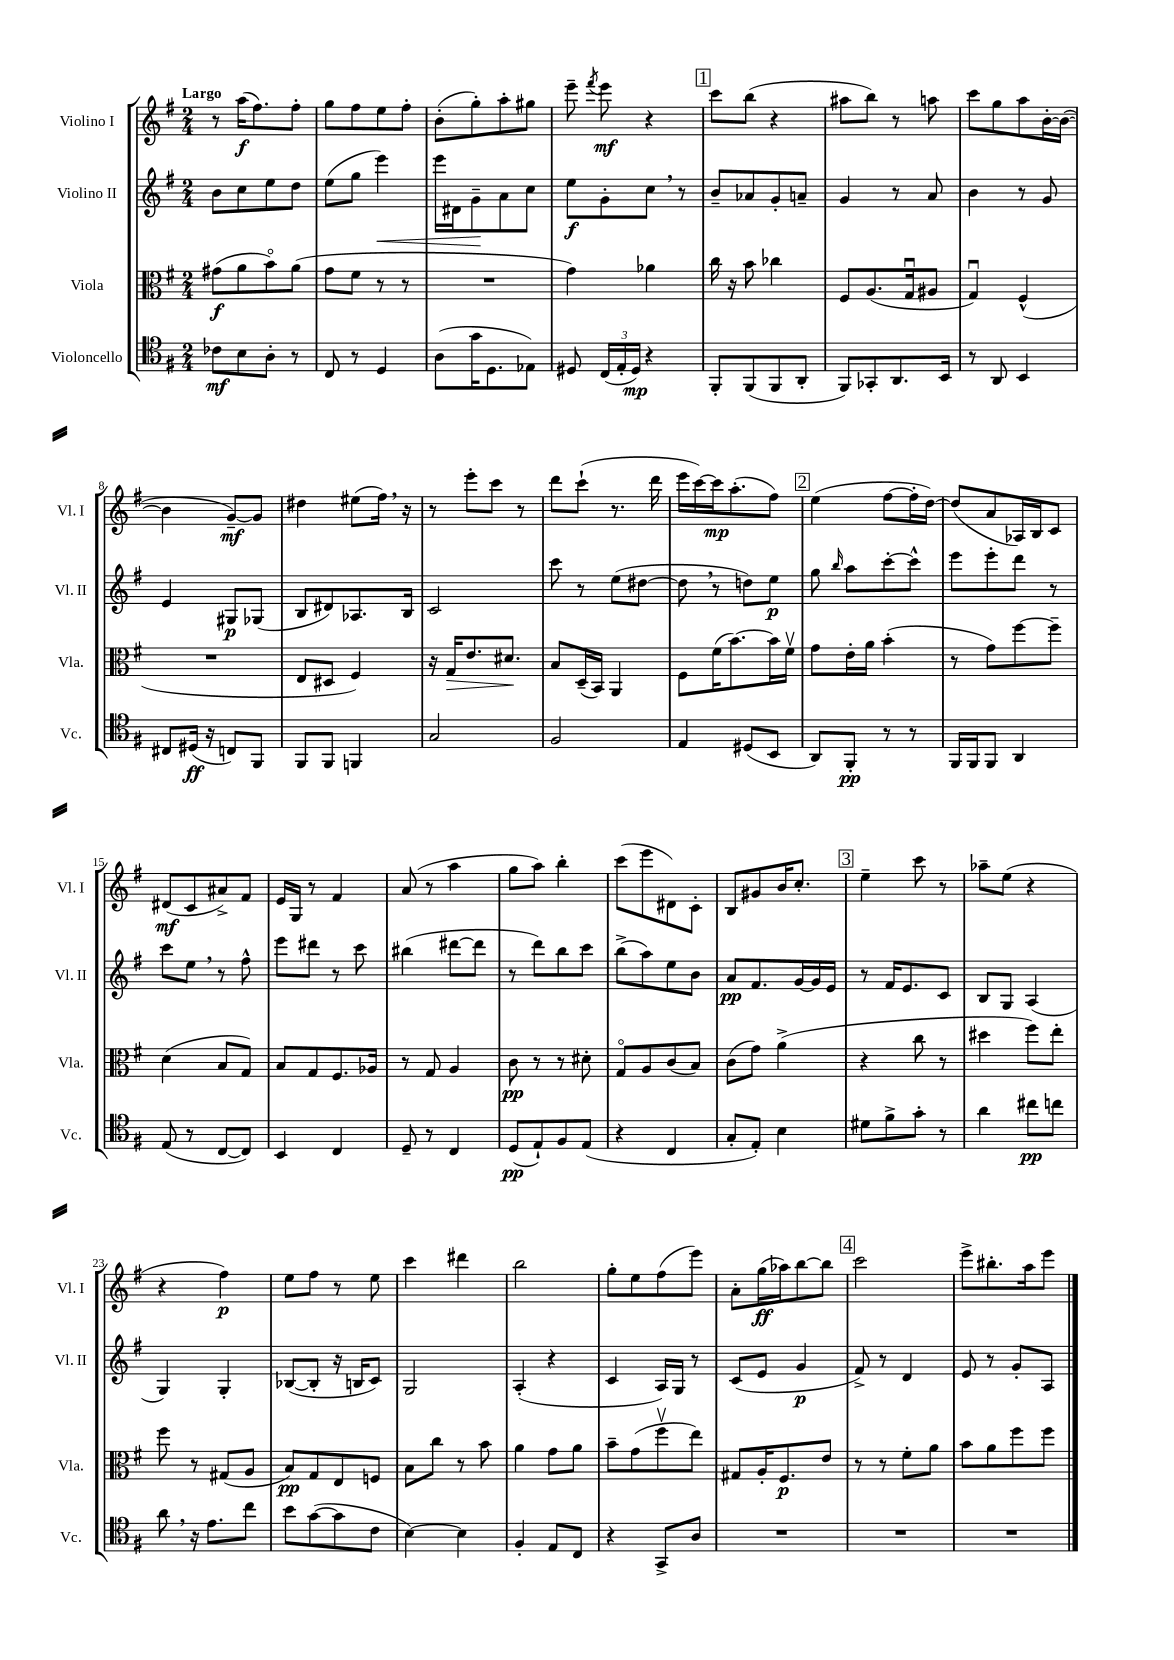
<<
\new StaffGroup <<
\new Staff = "s0" \with { instrumentName = "Violino I" shortInstrumentName = "Vl. I" } {
    \clef treble \key g \major \numericTimeSignature \time 2/4 \tempo "Largo"
    \autoBeamOff r8 a''16[\f( fis''8.) fis''8]-. |
    g''8[ fis''8 e''8 fis''8]-. |
    b'8[-.( g''8-.) a''8-. gis''8] |
    e'''8-- \acciaccatura { fis'''8 } e'''8\mf r4 |
    \mark \markup { \box "1" } c'''8[ b''8]( r4 |
    ais''8[ b''8]) r8 a''8 |
    c'''8[ g''8 a''8 b'16~-. b'16]~( |
    b'4 g'8[~--\mf) g'8] |
    dis''4 eis''8[( fis''16]) \breathe r16 |
    r8 e'''8[-. c'''8] r8 |
    d'''8[ c'''8]-!( r8. d'''16 |
    e'''16[ c'''16~) c'''16\mp a''8.-.( fis''8]) |
    \mark \markup { \box "2" } e''4( fis''8[~ fis''16-. d''16]~) |
    d''8[( a'8 aes16) b16 c'8] |
    dis'8[\mf( c'8 ais'8->) fis'8] |
    e'16[ g16] r8 fis'4 |
    a'8( r8 a''4 |
    g''8[ a''8]) b''4-. |
    c'''8[( e'''8 dis'8) c'8]-. |
    b8[ gis'8 b'16 c''8.]-. |
    \mark \markup { \box "3" } e''4-- c'''8 r8 |
    aes''8[-- e''8]( r4 |
    r4 fis''4\p) |
    e''8[ fis''8] r8 e''8 |
    c'''4 dis'''4 |
    b''2 |
    g''8[-. e''8 fis''8( e'''8]) |
    a'8[-. g''16\ff( aes''16) b''8~ b''8] |
    \mark \markup { \box "4" } c'''2 |
    e'''8[-> bis''8.-. a''16 e'''8] \bar "|." |
}
\new Staff = "s1" \with { instrumentName = "Violino II" shortInstrumentName = "Vl. II" } {
    \clef treble \key g \major \numericTimeSignature \time 2/4
    \autoBeamOff b'8[ c''8 e''8 d''8] |
    e''8[( g''8] e'''4\<) |
    e'''16[ dis'16 g'8--\! a'8 c''8] |
    e''8[\f g'8-. c''8] \breathe r8 |
    \mark \markup { \box "1" } b'8[-- aes'8 g'8-. a'8]-- |
    g'4 r8 a'8 |
    b'4 r8 g'8 |
    e'4 gis8[\p ges8]( |
    b8[ dis'8) aes8. b16] |
    c'2 |
    c'''8 r8 e''8[( dis''8]~ |
    dis''8 \breathe r8 d''8[) e''8]\p |
    \mark \markup { \box "2" } g''8 \grace { b''16 } a''8[ c'''8~-. c'''8]-^ |
    e'''8[ e'''8-. d'''8] r8 |
    c'''8[ e''8] \breathe r8 fis''8-^ |
    e'''8[ dis'''8] r8 c'''8 |
    bis''4( dis'''8[~ dis'''8] |
    r8 d'''8[) b''8 c'''8] |
    b''8[->( a''8) e''8 b'8] |
    a'8[\pp fis'8. g'16~ g'16 e'16] |
    \mark \markup { \box "3" } r8 fis'16[ e'8. c'8] |
    b8[ g8] a4( |
    g4) g4-. |
    bes8[~( bes8]-. r16 b16[ c'8]) |
    g2 |
    a4-.( r4 |
    c'4 a16[) g16] r8 |
    c'8[( e'8] g'4\p |
    \mark \markup { \box "4" } fis'8->) r8 d'4 |
    e'8 r8 g'8[-. a8] \bar "|." |
}
\new Staff = "s2" \with { instrumentName = "Viola" shortInstrumentName = "Vla." } {
    \clef alto \key g \major \numericTimeSignature \time 2/4
    \autoBeamOff gis'8[\f( a'8 b'8\flageolet) a'8]( |
    g'8[ fis'8] r8 r8 |
    R2 |
    g'4) aes'4 |
    \mark \markup { \box "1" } c''16 r16 b'8 ces''4 |
    fis8[ a8.( g16\downbow ais8] |
    g4\downbow) fis4-^( |
    R2 |
    e8[ dis8] fis4) |
    r16 g16[\> e'8. dis'8.]\! |
    b8[ d16--( b,16]) a,4 |
    fis8[ fis'16( b'8.~) b'16 fis'16]\upbow |
    \mark \markup { \box "2" } g'8[ e'16-. a'16] b'4-.( |
    r8 g'8[) fis''8~ fis''8]-- |
    d'4( b8[ g8]) |
    b8[ g8 fis8. aes16] |
    r8 g8 a4 |
    c'8\pp r8 r8 dis'8-. |
    g8[\flageolet a8 c'8( b8]) |
    c'8[( g'8]) a'4->( |
    \mark \markup { \box "3" } r4 c''8 r8 |
    dis''4 fis''8[) e''8]-. |
    fis''8 r8 gis8[( a8] |
    b8[\pp) g8 e8 f8] |
    b8[ c''8] r8 b'8 |
    a'4 g'8[ a'8] |
    b'8[-- g'8( fis''8\upbow e''8]) |
    gis8[ a16-. fis8.\p e'8] |
    \mark \markup { \box "4" } r8 r8 fis'8[-. a'8] |
    b'8[ a'8 fis''8 fis''8] \bar "|." |
}
\new Staff = "s3" \with { instrumentName = "Violoncello" shortInstrumentName = "Vc." } {
    \clef tenor \key g \major \numericTimeSignature \time 2/4
    \autoBeamOff ces'8[\mf b8 a8]-. r8 |
    c8 r8 d4 |
    a8[( g'16 d8. ees8]) |
    dis8 \tuplet 3/2 { c16[( e16-. dis16]\mp) } r4 |
    \mark \markup { \box "1" } fis,8[-. fis,8( fis,8 a,8]-. |
    fis,8[) ges,8-. a,8. b,16] |
    r8 a,8 b,4 |
    cis8[ dis16]\ff( r16 c8[) fis,8] |
    fis,8[ fis,8] f,4 |
    g2 |
    fis2 |
    e4 dis8[( b,8] |
    \mark \markup { \box "2" } a,8[) fis,8]-.\pp r8 r8 |
    fis,16[ fis,16 fis,8] a,4 |
    e8( r8 c8[~ c8]) |
    b,4 c4 |
    d8-- r8 c4 |
    d8[\pp( e8-!) fis8 e8]( |
    r4 c4 |
    g8[-. e8]-.) b4 |
    \mark \markup { \box "3" } dis'8[ fis'8-> g'8]-. r8 |
    a'4 cis''8[\pp c''8] |
    a'8 \breathe r16 e'8.[ c''8] |
    b'8[ g'8~( g'8 c'8] |
    b4~) b4 |
    fis4-. e8[ c8] |
    r4 g,8[-> a8] |
    R2 |
    \mark \markup { \box "4" } R2 |
    R2 \bar "|." |
}
>>
>>
